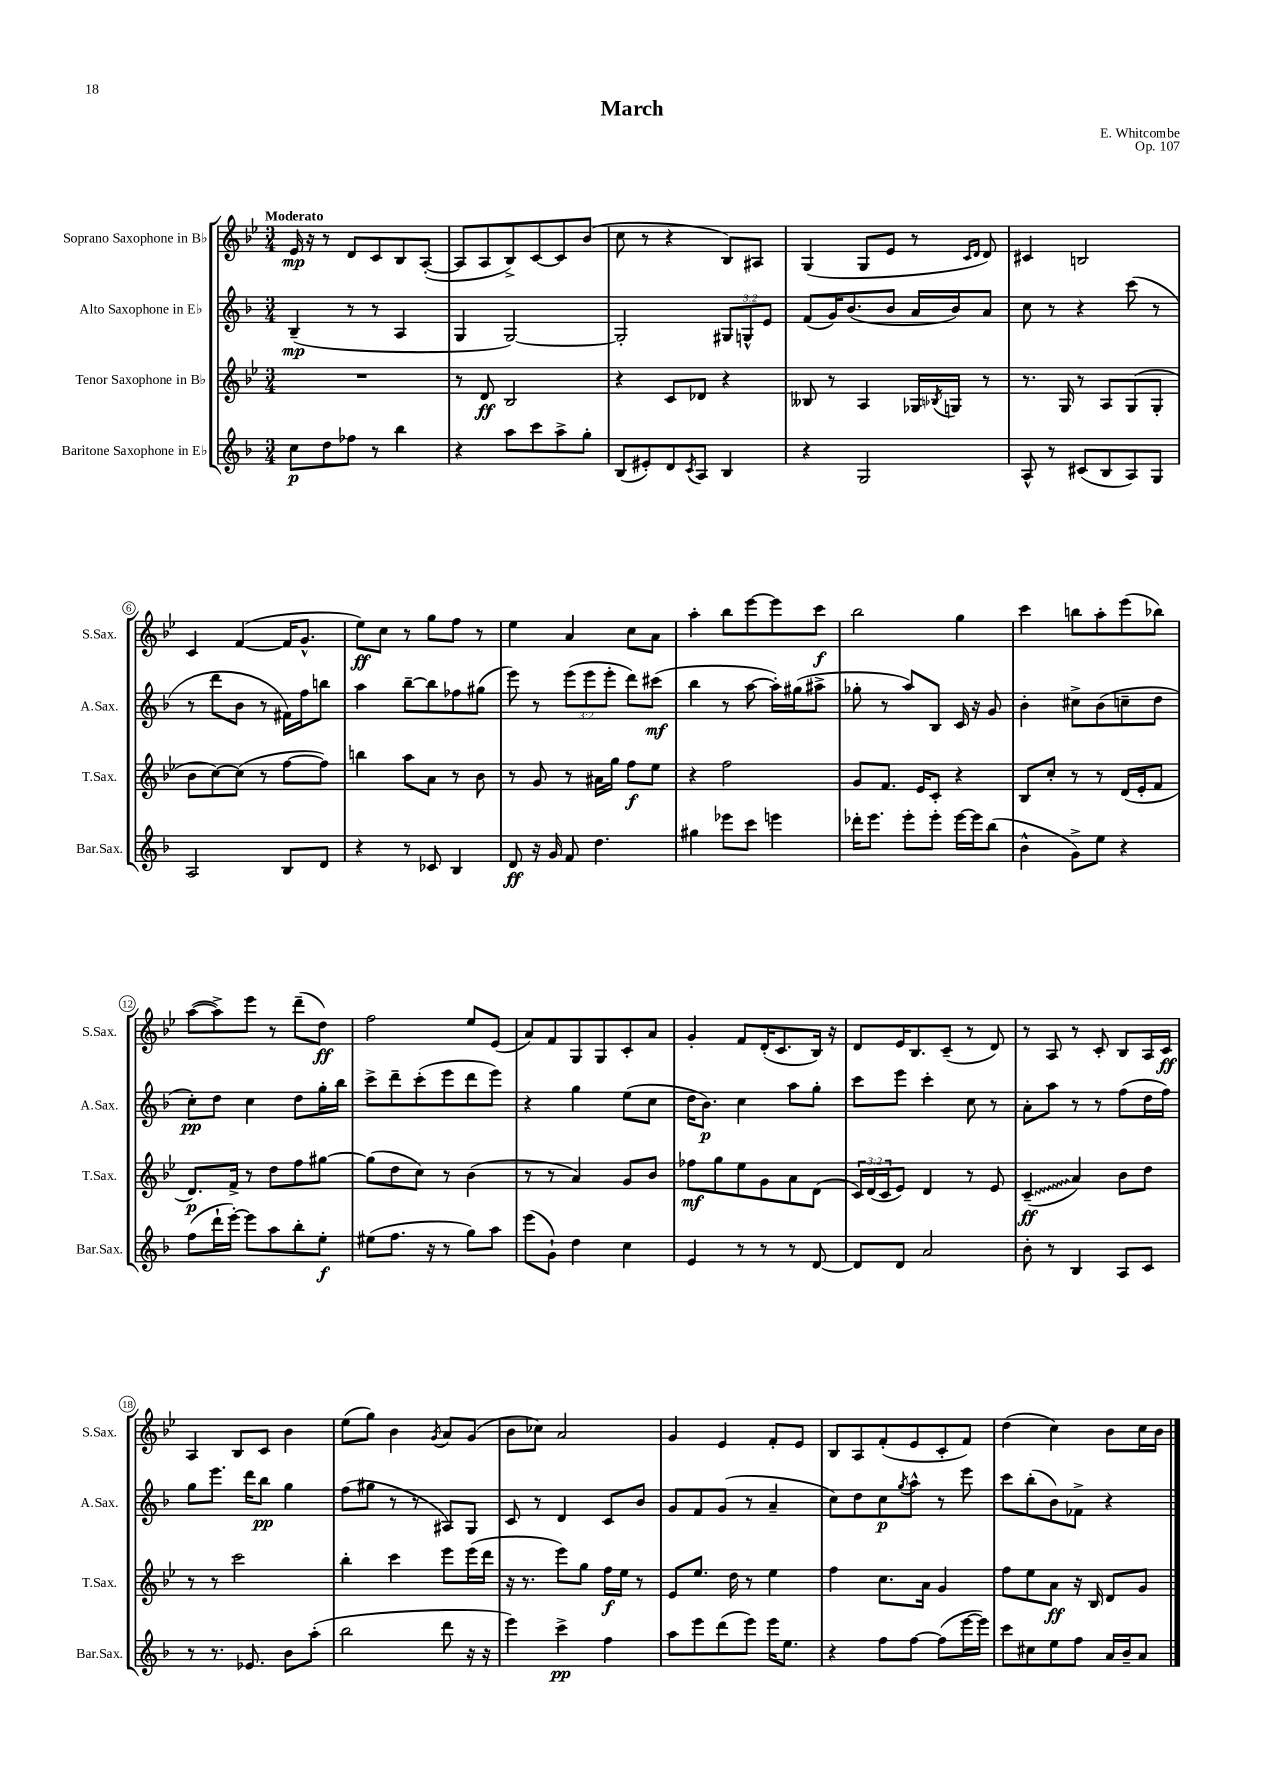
\header { title = "March" composer = "E. Whitcombe" opus = "Op. 107" }
<<
\new StaffGroup <<
\new Staff = "s0" \with { instrumentName = "Soprano Saxophone in Bb" shortInstrumentName = "S.Sax." } {
    \clef treble \key bes \major \numericTimeSignature \time 3/4 \tempo "Moderato"
    ees'16\mp r16 r8 d'8 c'8 bes8 a8~-.( |
    a8 a8 bes8->) c'8~ c'8 bes'8( |
    c''8 r8 r4 bes8) ais8 |
    g4( g8 ees'8 r8 \grace { c'16 d'16 } d'8) |
    cis'4 b2 |
    c'4 f'4~( f'16 g'8.-^ |
    ees''8\ff) c''8 r8 g''8 f''8 r8 |
    ees''4 a'4 c''8 a'8 |
    a''4-. bes''8 ees'''8~ ees'''8 c'''8\f |
    bes''2 g''4 |
    c'''4 b''8 a''8-. ees'''8( bes''8) |
    a''8~( a''8->) ees'''8 r8 d'''8--( d''8\ff) |
    f''2 ees''8 ees'8( |
    a'8) f'8 g8 g8 c'8-. a'8 |
    g'4-. f'8 d'16-.( c'8. bes16) r16 |
    d'8 ees'16 bes8. c'8--( r8 d'8) |
    r8 a8 r8 c'8-. bes8 a16 c'16\ff |
    a4 bes8 c'8 bes'4 |
    ees''8( g''8) bes'4 \acciaccatura { g'8 } a'8 g'8( |
    bes'8 ces''8) a'2 |
    g'4 ees'4 f'8-. ees'8 |
    bes8 a8 f'8-.( ees'8 c'8-. f'8) |
    d''4( c''4) bes'8 c''16 bes'16 \bar "|." |
}
\new Staff = "s1" \with { instrumentName = "Alto Saxophone in Eb" shortInstrumentName = "A.Sax." } {
    \clef treble \key f \major \numericTimeSignature \time 3/4 \override Staff.TupletNumber.text = #tuplet-number::calc-fraction-text
    bes4--\mp( r8 r8 a4 |
    g4 g2~) |
    g2-. \tuplet 3/2 { gis8 g8-^ e'8 } |
    f'8( g'16) bes'8.( bes'8 a'16 bes'16) a'8 |
    c''8 r8 r4 c'''8( r8 |
    r8 d'''8 bes'8 r8 fis'16) f''16 b''8 |
    a''4 bes''8~-- bes''8 fes''8 gis''8( |
    e'''8) r8 \tuplet 3/2 { e'''8( e'''8 e'''8-. } d'''8) cis'''8\mf( |
    bes''4 r8 a''8~ a''16-.) gis''16( ais''8-> |
    ges''8-. r8 a''8) bes8 c'16 r16 g'8 |
    bes'4-. cis''8-> bes'8( c''8-- d''8 |
    c''8-.\pp) d''8 c''4 d''8 g''16-. bes''16 |
    c'''8-> d'''8-- c'''8-.( e'''8 d'''8 e'''8) |
    r4 g''4 e''8( c''8 |
    d''16 bes'8.\p) c''4 a''8 g''8-. |
    c'''8 e'''8 c'''4-. c''8 r8 |
    a'8-. a''8 r8 r8 f''8( d''16 f''16) |
    g''8 e'''8. d'''16 bes''8\pp g''4 |
    f''8( gis''8 r8 r8 ais8) g8 |
    c'8 r8 d'4 c'8 bes'8 |
    g'8 f'8 g'8( r8 a'4-- |
    c''8) d''8 c''8\p \acciaccatura { g''8 } a''8-^ r8 e'''8 |
    c'''8 bes''8-.( bes'8) fes'8-> r4 \bar "|." |
}
\new Staff = "s2" \with { instrumentName = "Tenor Saxophone in Bb" shortInstrumentName = "T.Sax." } {
    \clef treble \key bes \major \numericTimeSignature \time 3/4 \override Staff.TupletNumber.text = #tuplet-number::calc-fraction-text
    R2. |
    r8 d'8\ff bes2 |
    r4 c'8 des'8 r4 |
    beses8 r8 a4 ges16 \acciaccatura { bes8 } g16 r8 |
    r8. g16 r8 a8 g8( g8-. |
    bes'8 c''8~) c''8( r8 f''8~ f''8) |
    b''4 a''8 a'8 r8 bes'8 |
    r8 g'8 r8 ais'16 g''16 f''8\f ees''8 |
    r4 f''2 |
    g'8 f'8. ees'16 c'8-. r4 |
    bes8 c''8-. r8 r8 d'16( ees'16-. f'8 |
    d'8.\p) f'16-> r8 d''8 f''8 gis''8~ |
    gis''8( d''8 c''8) r8 bes'4( |
    r8 r8 a'4) g'8 bes'8 |
    fes''8\mf g''8 ees''8 g'8 a'8 d'8( |
    \tuplet 3/2 { c'16) d'16( c'16 } ees'8) d'4 r8 ees'8 |
    \once \override Glissando.style = #'zigzag c'4--\glissando\ff( a'4) bes'8 d''8 |
    r8 r8 c'''2 |
    bes''4-. c'''4 ees'''8 ees'''16( d'''16 |
    r16 r8. ees'''8) g''8 f''16\f ees''16 r8 |
    ees'8 ees''8. d''16 r8 ees''4 |
    f''4 c''8. a'16 g'4 |
    f''8 ees''8 a'8\ff r16 bes16 d'8 g'8 \bar "|." |
}
\new Staff = "s3" \with { instrumentName = "Baritone Saxophone in Eb" shortInstrumentName = "Bar.Sax." } {
    \clef treble \key f \major \numericTimeSignature \time 3/4
    c''8\p d''8 fes''8 r8 bes''4 |
    r4 a''8 c'''8 a''8-> g''8-. |
    bes8( eis'8-.) d'8 \acciaccatura { c'8 } a8 bes4 |
    r4 g2 |
    a8-^ r8 cis'8( bes8 a8) g8 |
    a2 bes8 d'8 |
    r4 r8 ces'8 bes4 |
    d'8\ff r16 g'16 f'8 d''4. |
    gis''4 ees'''8 c'''8 e'''4 |
    des'''16-. e'''8. e'''8-. e'''8-. e'''16~ e'''16 bes''8( |
    bes'4-^ g'8->) e''8 r4 |
    f''8( d'''16-! e'''16~-.) e'''8 a''8 bes''8-. e''8-.\f |
    eis''8( f''8. r16 r8 g''8) a''8 |
    e'''8( g'8-!) d''4 c''4 |
    e'4 r8 r8 r8 d'8~ |
    d'8 d'8 a'2 |
    bes'8-. r8 bes4 a8 c'8 |
    r8 r8. ees'8. bes'8 a''8-.( |
    bes''2 d'''8 r16 r16 |
    e'''4) c'''4->\pp f''4 |
    a''8 e'''8 d'''8( e'''8) e'''16 e''8. |
    r4 f''8 f''8~ f''8( e'''16~ e'''16) |
    c'''8 cis''8 e''8 f''8 a'16 bes'16-- a'8 \bar "|." |
}
>>
>>
\layout { \context { \Score \override BarNumber.stencil = #(make-stencil-circler 0.1 0.3 ly:text-interface::print) } }
